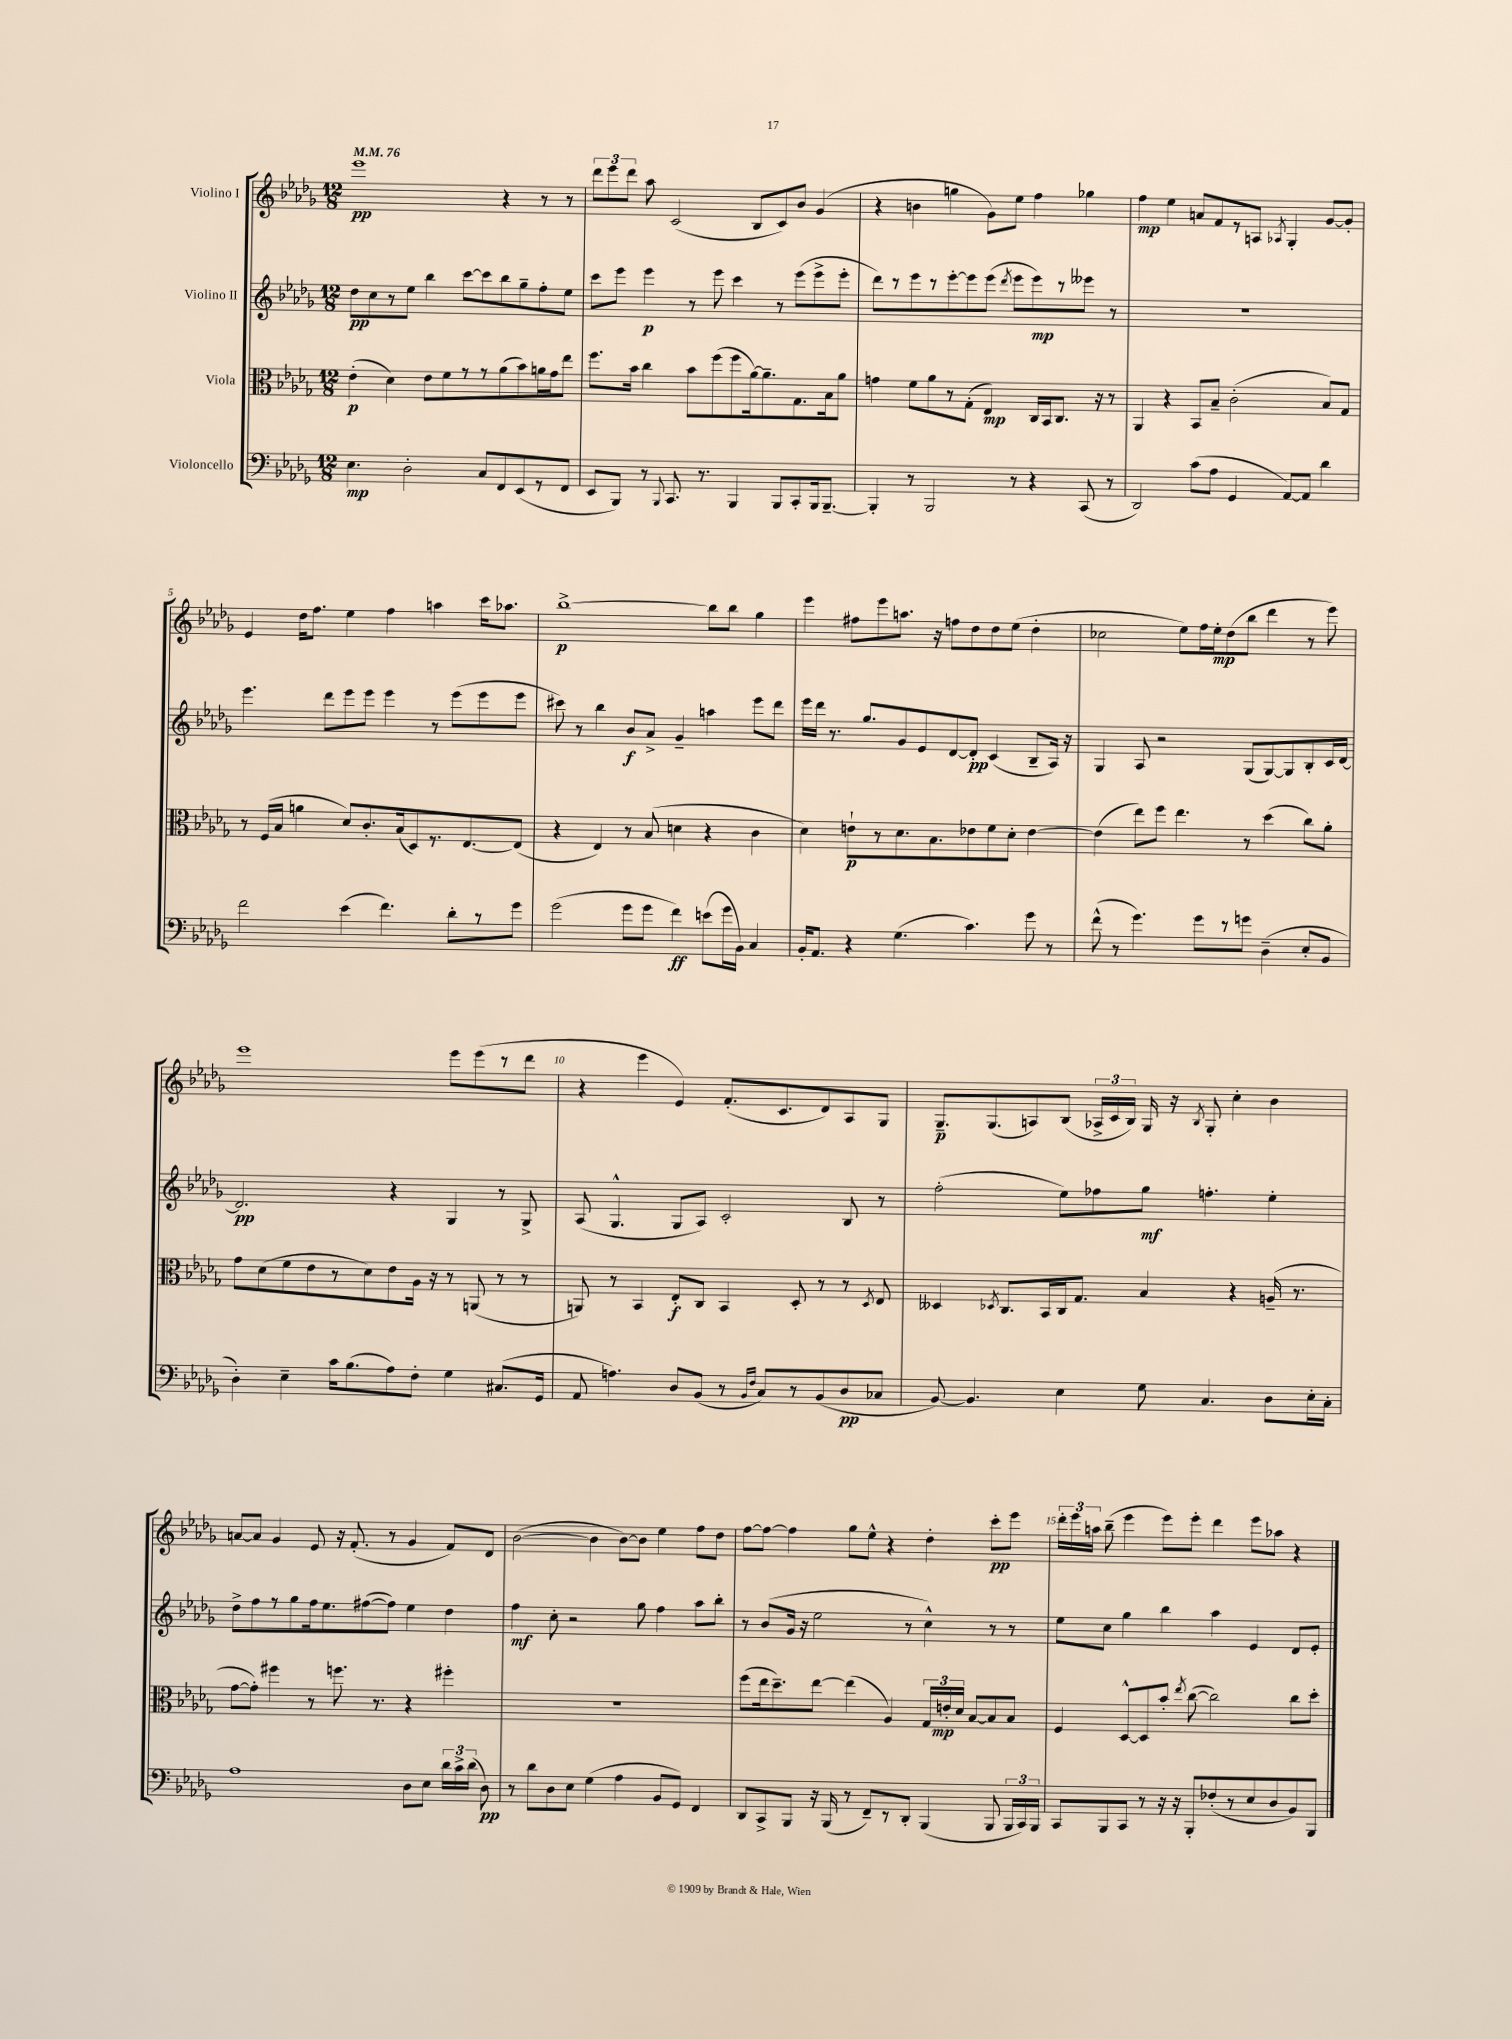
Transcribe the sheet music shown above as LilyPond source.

<<
\new StaffGroup <<
\new Staff = "s0" \with { instrumentName = "Violino I" } {
    \clef treble \key des \major \numericTimeSignature \time 12/8 \tempo 4 = 76
    \autoBeamOff ees'''1\pp r4 r8 r8 |
    \tuplet 3/2 { des'''8[ ees'''8 des'''8] } aes''8 c'2( bes8[ c'8) bes'8] ges'4( |
    r4 b'4 g''4 ges'8[) ees''8] f''4 ges''4 |
    f''4\mp ees''4 a'8[ f'8 r8 a8] \acciaccatura { aes8 } ges4-. ges'8[~ ges'8]-. |
    ees'4 des''16[ f''8.] ees''4 f''4 a''4 c'''16[ aes''8.] |
    bes''1~->\p bes''8[ bes''8] ges''4 |
    ees'''4 fis''8[ ees'''8 a''8.] r16 f''8[ des''8 des''8 ees''8]( des''4-. |
    ces''2 ees''8[) f''16 ees''16-.\mp des''8( bes''8] des'''4 r8 ees'''8) |
    ees'''1 ees'''8[ ees'''8( r8 des'''8] |
    r4 ees'''4 ees'4) f'8.[-.( c'8. des'8) aes8 ges8] |
    ges8.[--\p ges8.( a8) bes8]( \tuplet 3/2 { aes16[-> c'16 bes16]) } ges16 r16 \acciaccatura { bes8 } ges8-. c''4-. bes'4 |
    a'8[~ a'8] ges'4 ees'8 r16 f'8.-.( r8 ges'4 f'8[) des'8] |
    bes'2~( bes'4 bes'8[~) bes'8] ees''4 f''8[ des''8] |
    f''8[~ f''8]~ f''4 ges''8[ ees''8]-^ r4 des''4-. c'''8[-.\pp ees'''8] |
    \tuplet 3/2 { des'''16[-. ees'''16 a''16] } bes''8--( ees'''4 ees'''8[) ees'''8]-. des'''4 ees'''8[ aes''8] r4 \bar "|." |
}
\new Staff = "s1" \with { instrumentName = "Violino II" } {
    \clef treble \key des \major \numericTimeSignature \time 12/8
    \autoBeamOff des''8[\pp c''8 r8 ees''8] bes''4 c'''8[~ c'''8 bes''8 ges''8-- f''8-. ees''8] |
    c'''8[ ees'''8] ees'''4\p r8 ees'''8 c'''4 r8 ees'''8[( ees'''8-> ees'''8]-. |
    des'''8[) r8 ees'''8 r8 ees'''8~-. ees'''8 ees'''8]( \acciaccatura { des'''8 } ees'''8[ ees'''8\mp) r8 eeses'''8] r8 |
    R1. |
    ees'''4. des'''8[ ees'''8 ees'''8] ees'''4 r8 ees'''8[( ees'''8 ees'''8] |
    cis'''8) r8 bes''4 bes'8[\f aes'8]-> ges'4-- a''4 ees'''8[ des'''8] |
    ees'''16[ des'''16] r8. ges''8.[ ges'8 ees'8 des'8~ des'8]-.\pp c'4( bes8[-- aes16]) r16 |
    ges4 aes8 r2 ges8[( ges8~) ges8 bes8-. c'16 des'16]~ |
    des'2.\pp r4 ges4 r8 ges8-> |
    aes8( ges4.-^ ges8[ aes8]) c'2-. bes8 r8 |
    f''2-.( ees''8[) fes''8 ges''8]\mf f''4.-. ees''4-. |
    des''8[-> f''8 r8 ges''8 f''16 ees''8. fis''8~( fis''8]) ees''4 des''4 |
    f''4\mf c''8-. r2 ges''8 f''4 aes''8[ bes''8]-. |
    r8 bes'8[( ges'16] r16 ees''2 r8 c''4-^) r8 r8 |
    ees''8[ c''8] ges''4 bes''4 aes''4 ees'4 des'8[ ees'8]-. \bar "|." |
}
\new Staff = "s2" \with { instrumentName = "Viola" } {
    \clef alto \key des \major \numericTimeSignature \time 12/8
    \autoBeamOff ees'4-.\p( des'4) ees'8[ f'8 r8 r8 aes'8( bes'8) a'16 ges'16 ees''8] |
    f''8.[ bes'16] c''4 bes'8[ f''8( f''8 aes'16~) aes'8.-- ges8. bes16 aes'8] |
    g'4 f'8[ aes'8 r8 ges8]-.( ees4\mp) c16[ bes,16 c8.] r16 r8 |
    aes,4 r4 bes,8[ bes8]-- c'2-.( bes8[) ges8] |
    r8 f16[( bes16] a'4 des'8[) c'8.-. bes16( des8) r8. ees8.~ ees8]( |
    r4 ees4) r8 bes8( d'4 r4 c'4 |
    des'4) e'8[-!\p r8 des'8. bes8. ees'8 f'8 des'8]-. ees'4~ |
    ees'4( ees''8[) f''8] ees''4. r8 des''4( c''8[) aes'8]-. |
    ges'8[ des'8( f'8 ees'8 r8 des'8) ees'8 aes16] r16 r8 a,8( r8 r8 |
    a,8) r8 bes,4 ees8[-.\f c8] bes,4 des8-. r8 r8 \acciaccatura { des8 } ees8 |
    deses4 \acciaccatura { des8 } c8.[ bes,16 c16 ges8.] bes4 r4 a16--( r8. |
    ges'8[~ ges'8]-.) fis''4 r8 f''8. r8. r4 fis''4-. |
    R1. |
    f''8[( ees''16 des''8.--) ees''8]~ ees''4( aes4) \tuplet 3/2 { ges16[ e'16-.\mp des'16] } bes8[~ bes8 bes8] |
    f4 des8[~-^ des8 bes'8]-. \acciaccatura { ees''8 } c''8~( c''2) c''8[ des''8]-. \bar "|." |
}
\new Staff = "s3" \with { instrumentName = "Violoncello" } {
    \clef bass \key des \major \numericTimeSignature \time 12/8
    \autoBeamOff ees4.\mp des2-. c8[ f,8 ees,8( r8 f,8] |
    ees,8[ bes,,8]) r8 \appoggiatura { bes,,8 } c,8. r8. bes,,4 bes,,8[ c,8-. bes,,16 bes,,8.]~-- |
    bes,,4-. r8 bes,,2 r8 r4 c,8( r8 |
    des,2) c'8[( aes8] ges,4 aes,8[~) aes,8] des'4 |
    f'2 ees'4( f'4.) des'8[-. r8 ges'8] |
    ges'2( ges'8[ ges'8] f'4\ff) e'8[( ges'16 bes,16]) c4 |
    bes,16[-. aes,8.] r4 ges4.( c'4.) ges'8 r8 |
    f'8-^( r8 ges'4.) ges'8[ r8 g'8] des4--( ees8[-. bes,8] |
    des4-.) ees4-- c'16[ bes8.( aes8) f8]-. ges4 cis8.[( ges,16] |
    aes,8 a4.) des8[ bes,8]( r8 \grace { bes,16[ f16] } c8[) r8 bes,8( des8\pp ces8] |
    bes,8~) bes,4. ees4 ges8 c4. des8[ ees16-. c16]-. |
    aes1 des8[ ees8] \tuplet 3/2 { des'16[ c'16-> des'16]( } des8\pp) |
    r8 des'8[ des8 ees8] ges4( aes4 bes,8[ ges,8]) f,4 |
    des,8[ c,8-> bes,,8] r16 bes,,16( r8 f,8[--) r8 des,8]-. bes,,4( bes,,8 \tuplet 3/2 { bes,,16[ c,16) bes,,16] } |
    c,8[ bes,,8 c,8] r8 r16 r16 bes,,8[-. fes8-.( r8 ees8 des8 bes,8) bes,,8] \bar "|." |
}
>>
>>
\layout { \context { \Score \override BarNumber.break-visibility = ##(#f #t #t) barNumberVisibility = #(every-nth-bar-number-visible 5) } }
